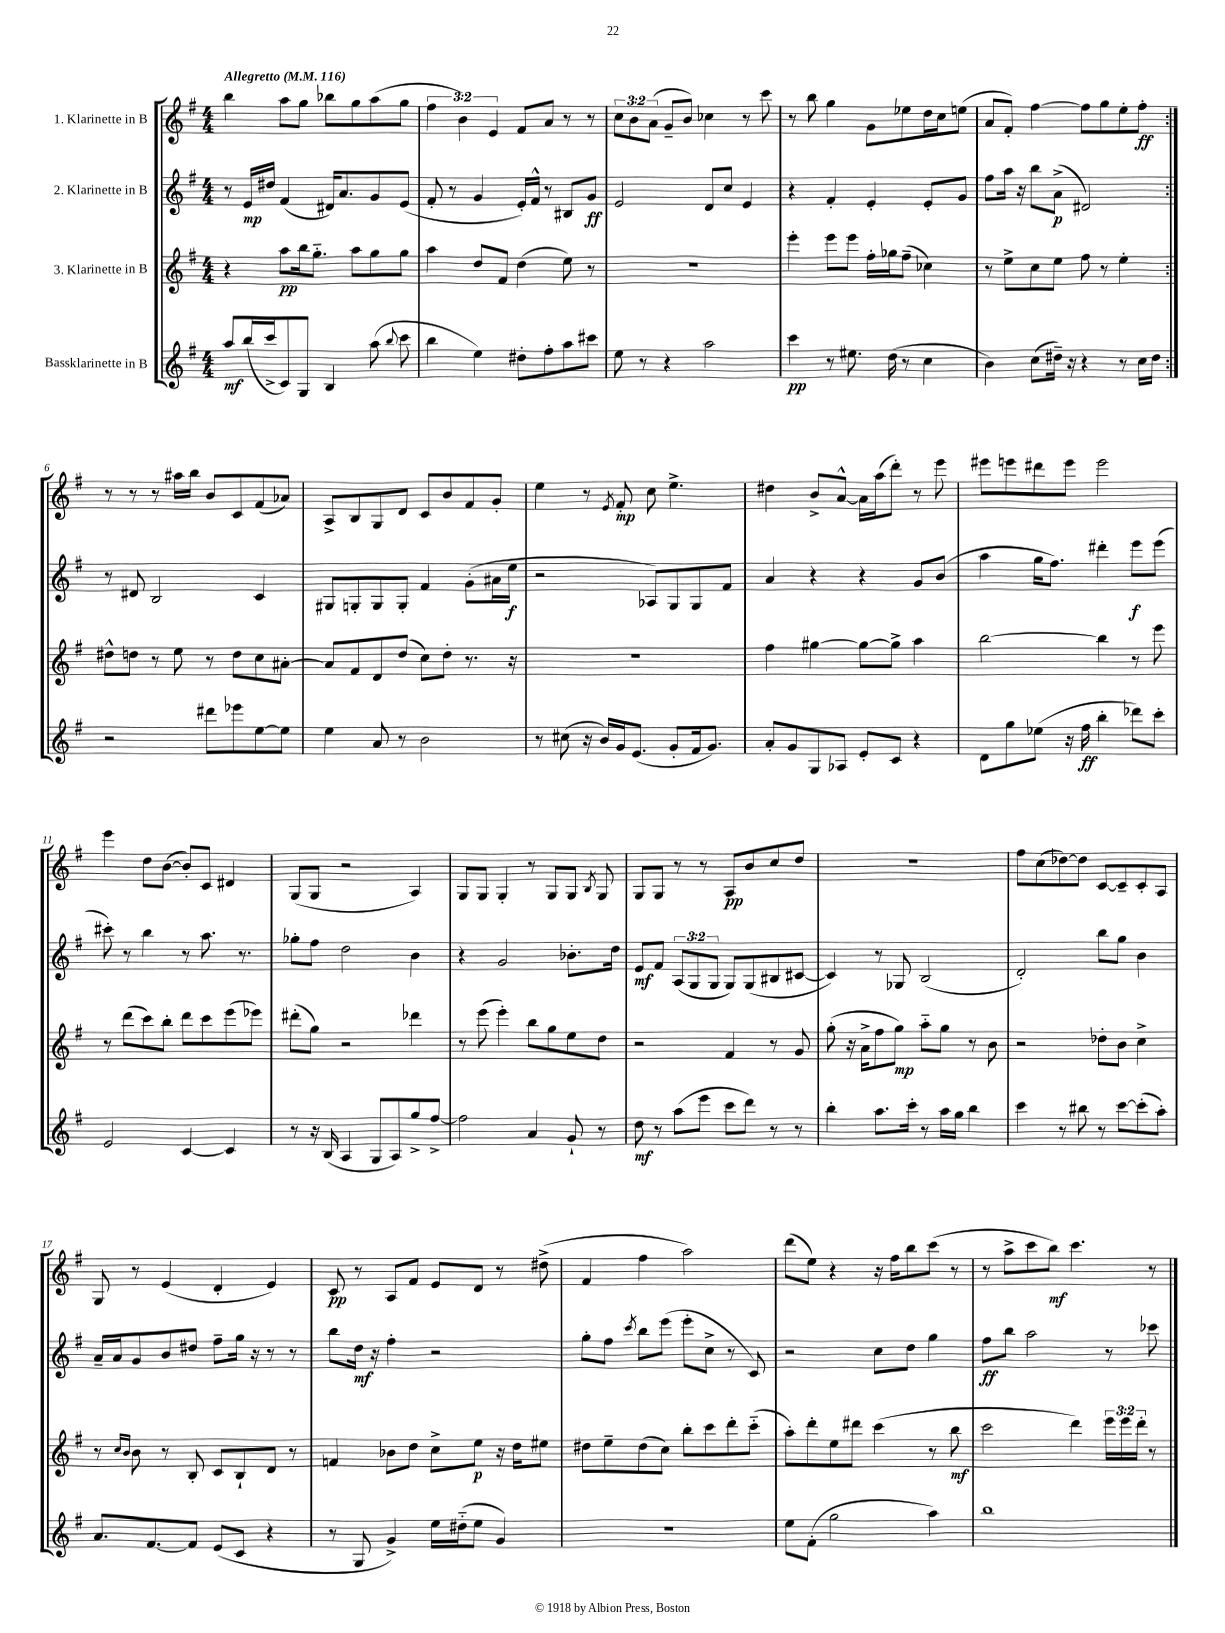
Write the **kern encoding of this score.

**kern	**kern	**kern	**kern
*staff4	*staff3	*staff2	*staff1
*clefG2	*clefG2	*clefG2	*clefG2
*k[f#]	*k[f#]	*k[f#]	*k[f#]
*M4/4	*M4/4	*M4/4	*M4/4
*MM116	*MM116	*MM116	*MM116
8aa	4r	8r	4bb
(16bb	.	16e	.
16ccc^	.	16dd#	.
8c)	8aa	(4f#	8aa
8G	16bb	.	8gg
.	8.gg'~	.	.
4B	.	16d#)	8bb-
.	.	8.a	.
.	8aa	.	8gg
(8aa	8gg	8g	(8aa
8qqbb	.	.	.
8ccc	8gg	(8e	8gg
=	=	=	=
4bb	4aa	8f#'	6ff#
.	.	8r	.
.	.	.	6b)
4ee)	8dd	4g	.
.	.	.	6e
.	8f#	.	.
8dd#'	(4dd	16e')	8f#
.	.	16f#^^	.
8ff#'	.	8r	8a
8aa	8ee)	8B#	8r
8ccc#	8r	8g	8r
=	=	=	=
8ee	1r	2e	12cc
.	.	.	12b
8r	.	.	.
.	.	.	(12a
4r	.	.	8g~
.	.	.	8b)
2aa	.	8d	4cc-
.	.	8cc	.
.	.	4e	8r
.	.	.	8ccc
=	=	=	=
4ccc	4eee'	4r	8r
.	.	.	8bb
8r	8eee	4f#'	4gg
8.ee#	8eee	.	.
.	16ff#'	4e'	8g
(16dd	16gg-	.	.
8r	(8ff#~	.	8ee-
4cc	4cc-)	8e'	16dd
.	.	.	16cc
.	.	8g	(8ee
=	=	=	=
4b)	8r	8ff#	8a
.	8ee^	16aa	8f#')
.	.	16r	.
(8cc	8cc	8bb	[4ff#
16dd#~)	8ee	(8a^	.
16r	.	.	.
4r	8ff#	2d#)	8ff#]
.	8r	.	8gg
8r	4ee'	.	8ee'
16cc	.	.	8ff#'
16dd#	.	.	.
=:|!	=:|!	=:|!	=:|!
2r	8dd#^^	8r	8r
.	8dd	8d#	8r
.	8r	2B	8r
.	8ee	.	16aa#
.	.	.	16bb
8ddd#	8r	.	8b
8eee-	8dd	.	8c
[8ee	8cc	4c	(8f#
8ee]	[8a#'	.	8a-)
=	=	=	=
4ee	8a#]	8G#	8A^
.	8f#	8G'	8B
8a	8d	8G	8G
8r	(8dd	8G'	8d
2b	8cc)	4f#	8c
.	8dd'	.	8b
.	8.r	(8g'	8f#
.	.	16a#	8g'
.	16r	16ee	.
=	=	=	=
8r	1r	2r	4ee
(8cc#	.	.	.
16r	.	.	8r
16b)	.	.	.
.	.	.	8qe
16g	.	.	8f#'
(8.e	.	.	.
.	.	8A-)	8cc
8g'	.	8G	4.ee^
16f#	.	8G	.
8.g)	.	.	.
.	.	8f#	.
=	=	=	=
8a'	4ff#	4a	4dd#
8g	.	.	.
8G	[4gg#	4r	8b^
8A-	.	.	[8a^^
8e'	8gg#_	4r	16a]
.	.	.	(16aa
8c	8gg#^]	.	8ddd')
4r	4aa	8g	8r
.	.	(8b	8eee
=	=	=	=
8d	[2bb	4aa	8eee#
8gg	.	.	8eee
(8ee-	.	16gg	8ddd#
.	.	8.ff#)	.
16r	.	.	8eee
16ff#	.	.	.
4bb'	4bb]	4ddd#'	2eee
8ddd-)	8r	8eee	.
8ccc'	8eee	(8eee	.
=	=	=	=
2e	8r	8ccc#')	4eee
.	(8ddd	8r	.
.	8ccc)	4bb	8dd
.	8bb'	.	([8b
[4c	8ddd	8r	8b'])
.	8ccc	8.aa	8c
4c]	(8eee	.	4d#
.	.	8.r	.
.	8eee-)	.	.
=	=	=	=
8r	(8ddd#'	8gg-'	(8G
16r	8gg)	8ff#	8G
(16B	.	.	.
4A	2r	2dd	2r
8G	.	.	.
8A)	.	.	.
8gg^	4ddd-	4b	4A)
[8ff#^	.	.	.
=	=	=	=
2ff#]	8r	4r	8G
.	(8eee	.	8G
.	4eee')	2g	4G'
4a	8bb	.	8r
.	8gg	.	8G
8g`	8ee	8.b-'	8G
.	.	.	8qB
8r	8dd	.	8G
.	.	16dd	.
=	=	=	=
8dd	2r	8e	8G
8r	.	8f#	8G
(8aa	.	(12A	8r
.	.	12G	.
8eee	.	.	8r
.	.	12G	.
8ccc	4f#	8G)	8A
8ddd)	.	(8G	8b
8r	8r	8B#	8cc
8r	8g	[8c#	8dd
=	=	=	=
4bb'	(8gg'	4c#])	1r
.	16r	.	.
.	16a^	.	.
8.aa	8ff#	8r	.
.	8gg)	8G-	.
16ccc'	.	.	.
8r	8aa'~	(2B	.
16aa	8gg	.	.
16gg	.	.	.
4bb	8r	.	.
.	8b	.	.
=	=	=	=
4ccc	2r	2d')	8ff#
.	.	.	(8cc
8r	.	.	[8dd-)
8bb#	.	.	8dd-]
8r	8dd-'	8bb	[8c
[8ccc	8b	8gg	8c~]
(8ccc']	4cc^	4b	8c'
8aa')	.	.	8A
=	=	=	=
8.a	8r	16a~	8G
.	.	16a	.
.	16qqcc	.	.
.	16qqb	.	.
.	8b	8g	8r
[8.f#	.	.	.
.	8r	8b	(4e
8f#]	8B'	8dd#	.
(8e	8c	8ff#~	4d'
8c	8B`	16gg	.
.	.	16r	.
4r	8d	8r	4e)
.	8r	8r	.
=	=	=	=
8r	4f	8bb	8c
8G	.	16dd	8r
.	.	16r	.
4g^)	8b-	4ff#'	8A
.	8dd	.	8f#
16ee	8cc^	2r	8e
(16dd#'~	.	.	.
8ee	8ee	.	8d
4g)	16r	.	8r
.	16dd	.	.
.	8ee#	.	(8dd#^
=	=	=	=
1r	8dd#	8gg'	4f#
.	8ee~	8ff#	.
.	.	8qccc	.
.	(8dd#	8bb	4ff#
.	8cc)	(8eee	.
.	8bb'	8eee'	2aa)
.	8ccc	8cc^	.
.	8ddd'	8r	.
.	(8ccc'~	8c)	.
=	=	=	=
8ee	8aa')	2r	(8ddd
(8f#'	8ddd'	.	8ee)
2gg	8ee	.	4r
.	8ddd#	.	.
.	(4ccc	8cc	16r
.	.	.	16ff#
.	.	8dd	8bb
4aa)	8r	4gg	(8ccc
.	8bb	.	8r
=	=	=	=
1bb	2ccc	8ff#	8r
.	.	8bb	8aa^
.	.	2aa	8ccc
.	.	.	8bb)
.	4ddd)	.	4.ccc
.	24eee	8r	.
.	24eee	.	.
.	24ddd'	.	.
.	8r	8ccc-	8r
==	==	==	==
*-	*-	*-	*-
